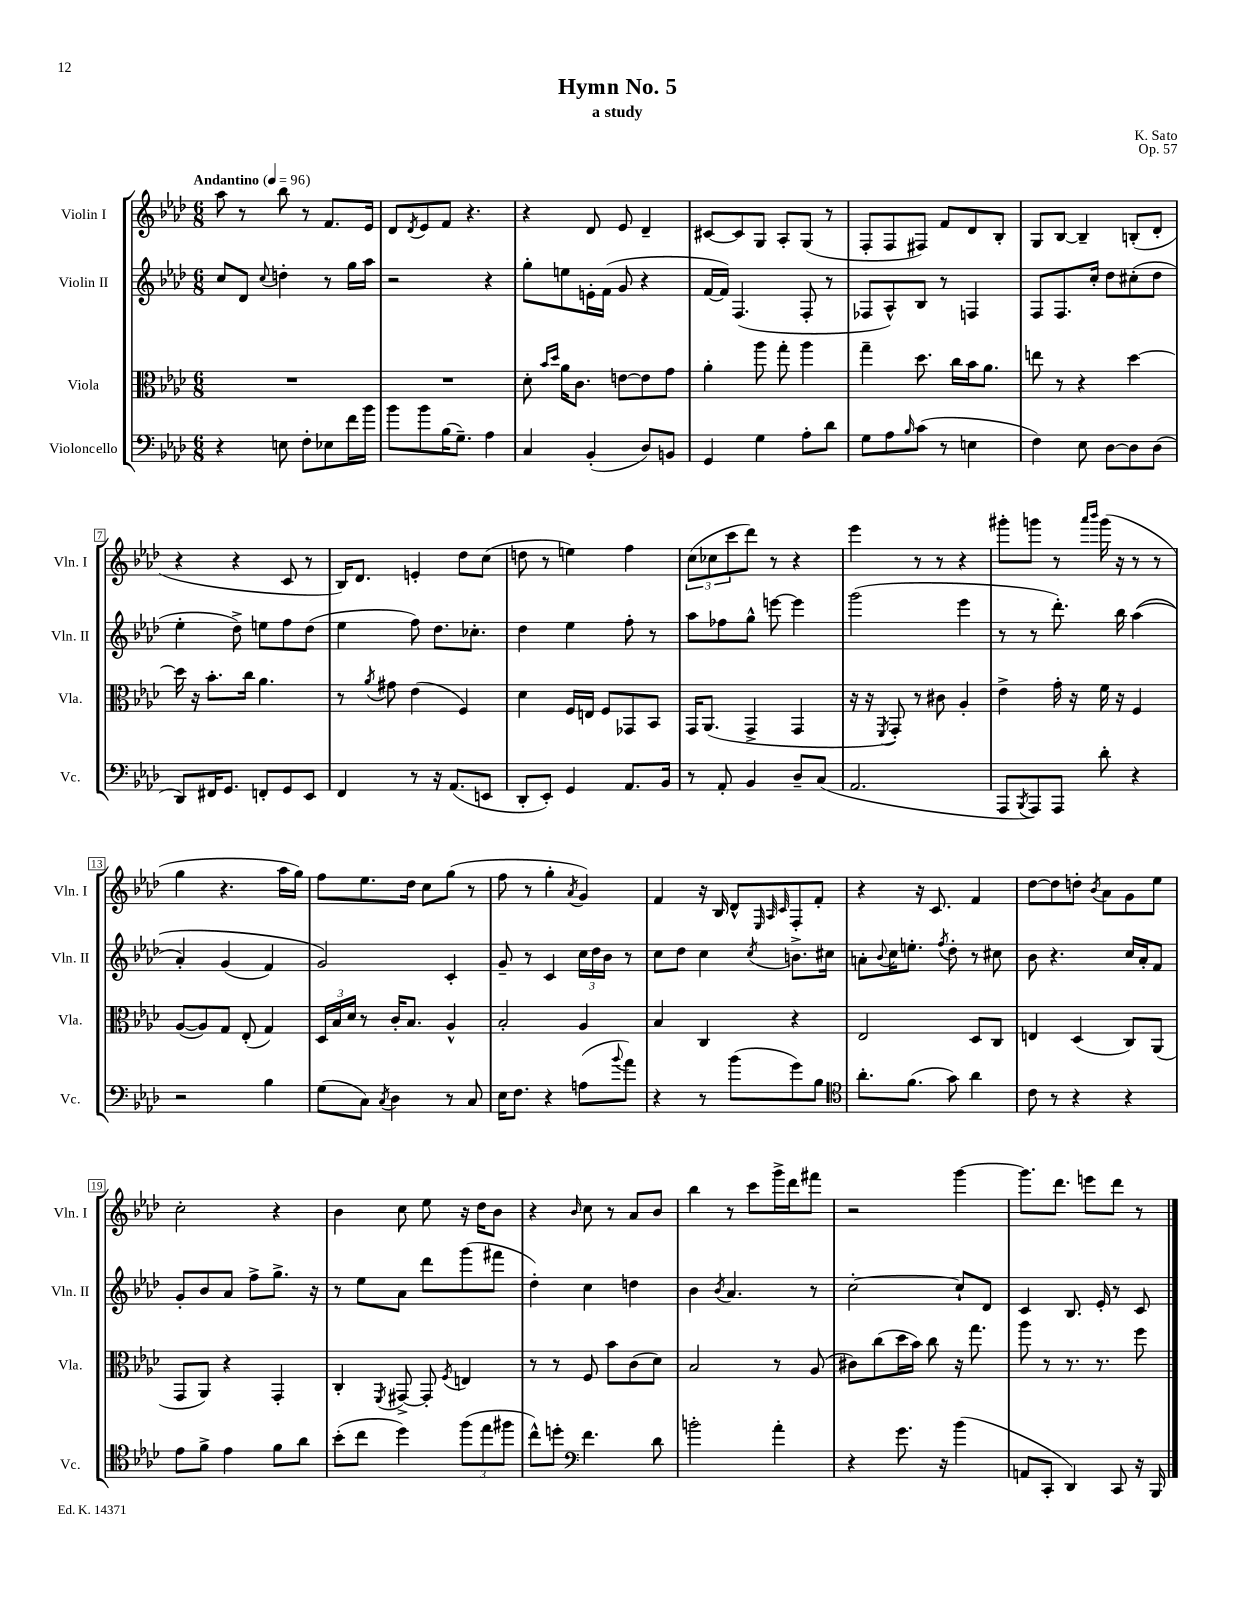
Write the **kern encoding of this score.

**kern	**kern	**kern	**kern
*staff4	*staff3	*staff2	*staff1
*clefF4	*clefC3	*clefG2	*clefG2
*k[b-e-a-d-]	*k[b-e-a-d-]	*k[b-e-a-d-]	*k[b-e-a-d-]
*M6/8	*M6/8	*M6/8	*M6/8
*MM96	*MM96	*MM96	*MM96
4r	2.r	8cc/L	8aa-\
.	.	8d-/J	8r
.	.	8qqcc/	.
8E\	.	4dd'\	8bb-\
8F'\L	.	.	8r
8E-\	.	8r	8.f/L
16f\L	.	16gg\LL	.
16b-\JJ	.	16aa-\JJ	16e-/Jk
=	=	=	=
8b-\L	2.r	2r	8d-/L
.	.	.	8qd-/
8b-\	.	.	8e-/
(16B-\K	.	.	8f/J
8.G~\J)	.	.	.
.	.	.	4.r
4A-\	.	4r	.
=	=	=	=
4C/	8d-'\	8gg'\L	4r
.	16qqb-/LL	.	.
.	16qqdd-/JJ	.	.
.	16a-\LK	8ee\	.
.	8.c\J	.	.
(4BB-'/	.	16e'\L	8d-/
.	.	(16f\JJ	.
.	[8e\L	8g/	8e-/
8D-/L)	8e\]	4r	4d-~/
8BB/J	8g\J	.	.
=	=	=	=
4GG/	4a-'\	[16f/LL	[8c#/L
.	.	16f/]JJ)	.
.	.	(4.F/	8c#/]
4G\	8aa-\	.	8G/J
.	8gg'\	.	8A-'/L
8A-'\L	4aa-\	8F'/	(8G/J
8d-\J	.	8r	8r
=	=	=	=
8G\L	4gg~\	8F-/L	8F'/L
8A-\	.	8A-^^/)	8F/
16qqB-/	.	.	.
(8c\J	8.dd-\	8B-/J	8F#/J)
8r	.	8r	8f/L
.	16cc\LL	.	.
4E\	16b-\J	4F/	8d-/
.	8.a-\J	.	.
.	.	.	8B-'/J
=	=	=	=
4F\)	8ee\	8F/L	8G/L
.	8r	8.F/	[8B-/J
8E-\	4r	.	4B-~/]
.	.	16cc'/Jk	.
[8D-\L	.	8dd-\L	.
8D-\]	[4dd-\	(8cc#'\	(8B'/L
(8D-\J	.	8dd-\J	8d-'/J
=	=	=	=
8DD-/L)	16dd-\]	4ee-'\	4r
.	16r	.	.
16FF#/K	8.b-'\L	.	.
8.GG/J	.	.	.
.	.	8dd-^\)	4r
.	16cc\Jk	.	.
8FF'/L	4.a-\	8ee\L	.
8GG/	.	8ff\	8c/
8EE-/J	.	(8dd-\J	8r
=	=	=	=
4FF/	8r	4ee-\	16B-/LK)
.	.	.	8.d-/J
.	8qa-/	.	.
.	8g#\	.	.
8r	(4e-\	8ff\)	4e'/
16r	.	8.dd-\L	.
(8.AA-/L	.	.	.
.	4F/)	.	8dd-\L
.	.	8.cc-'\J	.
8EE/J	.	.	(8cc\J
=	=	=	=
8DD-'/L	4d-\	4dd-\	8dd\
8EE-'/J)	.	.	8r
4GG/	16F/LL	4ee-\	4ee\)
.	16E/JJ	.	.
.	8F/L	.	.
8.AA-/L	8GG-/	8ff'\	4ff\
.	8BB-/J	8r	.
16BB-/Jk	.	.	.
=	=	=	=
8r	16GG/LK	8aa-\L	(12cc\L
.	(8.AA-/J	.	.
.	.	.	12cc-\
8AA-'/	.	8ff-\	.
.	.	.	12ccc\
4BB-/	4GG^/	8gg^^\J	8ddd-\J)
.	.	[8eee\	8r
8D-~/L	4GG/	4eee\]	4r
(8C/J	.	.	.
=	=	=	=
2.AA-/	16r	(2ggg\	4eee-\
.	16r	.	.
.	8qFF/	.	.
.	8GG'/)	.	.
.	8r	.	8r
.	8c#\	.	8r
.	4A-'/	4eee-\	4r
=	=	=	=
8AAA-/L	4e-^\	8r	8ggg#'\L
8qBBB-/	.	.	.
8AAA-/)	.	8r	8ggg\J
8AAA-/J	16g'\	8.ddd-'\)	8r
.	16r	.	.
.	.	.	16qqaaa-/LL
.	.	.	16qqbbb-/JJ
8d-'\	16f\	.	(16ggg\
.	16r	16bb-\	16r
4r	4F/	&((4aa-\	8r
.	.	.	8r
=	=	=	=
2r	([8A-/L	4a-'/)	4gg\
.	8A-/])	.	.
.	8G/J	(4g/	4.r
.	(8E-'/	.	.
4B-\	4G/)	4f/)	.
.	.	.	16aa-\LL
.	.	.	16gg\JJ)
=	=	=	=
(8G\L	24D-/LL	2g/&)	8ff\L
.	24B-/	.	.
.	24d-/JJ	.	.
8C\J)	8r	.	8.ee-\
8qC/	.	.	.
4D-\	16c'/LK	.	.
.	8.B-/J	.	16dd-\Jk
.	.	.	8cc\L
8r	4A-^^/	4c'/	(8gg\J
8C/	.	.	8r
=	=	=	=
16E-\LK	2B-'/	8g~/	8ff\
8.F\J	.	.	.
.	.	8r	8r
4r	.	4c/	4gg'\
.	.	.	8qa-/
(8A\L	4A-/	24cc\LL	4g/)
.	.	24dd-\	.
.	.	24b-\JJ	.
8qqb-/	.	.	.
8a-\J)	.	8r	.
=	=	=	=
4r	4B-/	8cc\L	4f/
.	.	8dd-\J	.
8r	4C/	4cc\	16r
.	.	.	16B-/
(8b-\L	.	.	8d-^^/L
.	.	.	32qqE-/
.	.	.	32qqA-/
.	.	8qcc/	32qqc/
8g\)	4r	8.b^\L	8F'/
8B-\J	.	.	8f'/J
.	.	16cc#\Jk	.
=	=	=	=
*clefC4	*	*	*
8.a-'\L	2E-/	8a'\L	4r
.	.	8qqb-/	.
.	.	16cc\K	.
(8.f\J	.	8.ee'\J	.
.	.	.	16r
.	.	.	8.c/
.	.	8qff/	.
8g\)	.	8dd-'\	.
4a-\	8D-/L	8r	4f/
.	8C/J	8cc#\	.
=	=	=	=
8c\	4E/	8b-\	[8dd-\L
8r	.	4.r	8dd-\]
4r	(4D-/	.	8dd'\J
.	.	.	8qb-/
.	.	.	8a-\L
4r	8C/L)	16cc/LL	8g\
.	.	16a-'/J	.
.	(8AA-/J	8f/J	8ee-\J
=	=	=	=
8e-\L	8GG/L	8g'/L	2cc'\
8f^\J	8AA-/J)	8b-/	.
4e-\	4r	8a-/J	.
.	.	8ff^\L	.
8f\L	4GG'/	8.gg^\J	4r
8a-\J	.	.	.
.	.	16r	.
=	=	=	=
(8b-'\L	4C'/	8r	4b-\
8cc\J	.	8ee-\L	.
.	8qFF/	.	.
4dd-\)	[8GG#^/	8a-\J	8cc\
.	8GG#'/]	8ddd-\L	8ee-\
.	8qF/	.	.
(12ff\L	4E/	(8ggg\	16r
.	.	.	16dd-\LK
12ee-\	.	.	.
.	.	8fff#\J	8b-\J
12ff#\J	.	.	.
=	=	=	=
8cc^^\L)	8r	4dd-'\)	4r
8dd'\J	8r	.	.
*clefF4	*	*	*
.	.	.	16qqb-/
4.f\	8F/	4cc\	8cc\
.	8b-\L	.	8r
.	(8c\	4dd\	8a-/L
8d-\	8d-\J)	.	8b-/J
=	=	=	=
2b'\	2B-/	4b-\	4bb-\
.	.	8qb-/	.
.	.	4.a-/	8r
.	.	.	8ccc\L
4a-'\	8r	.	16ggg^\L
.	.	.	16ddd-\J
.	(8A-/	8r	8fff#\J
=	=	=	=
4r	8c#\L)	[2cc'\	2r
.	(8cc\	.	.
8.g\	16dd-\L	.	.
.	16b-\JJ)	.	.
.	8cc\	.	.
16r	.	.	.
(4b-\	16r	8cc`/]L	[4ggg\
.	8.gg\	.	.
.	.	8d-/J	.
=	=	=	=
8AA/L	8aa-\	4c/	8.ggg\]L
8CC'/J	8r	.	.
.	.	.	8.ddd-\J
4DD-/)	8.r	8.B-/	.
.	.	.	8eee\L
.	8.r	16e-'/	.
8CC/	.	8r	8ddd-\J
16r	8ff\	8c/	8r
16BBB-/	.	.	.
==	==	==	==
*-	*-	*-	*-
